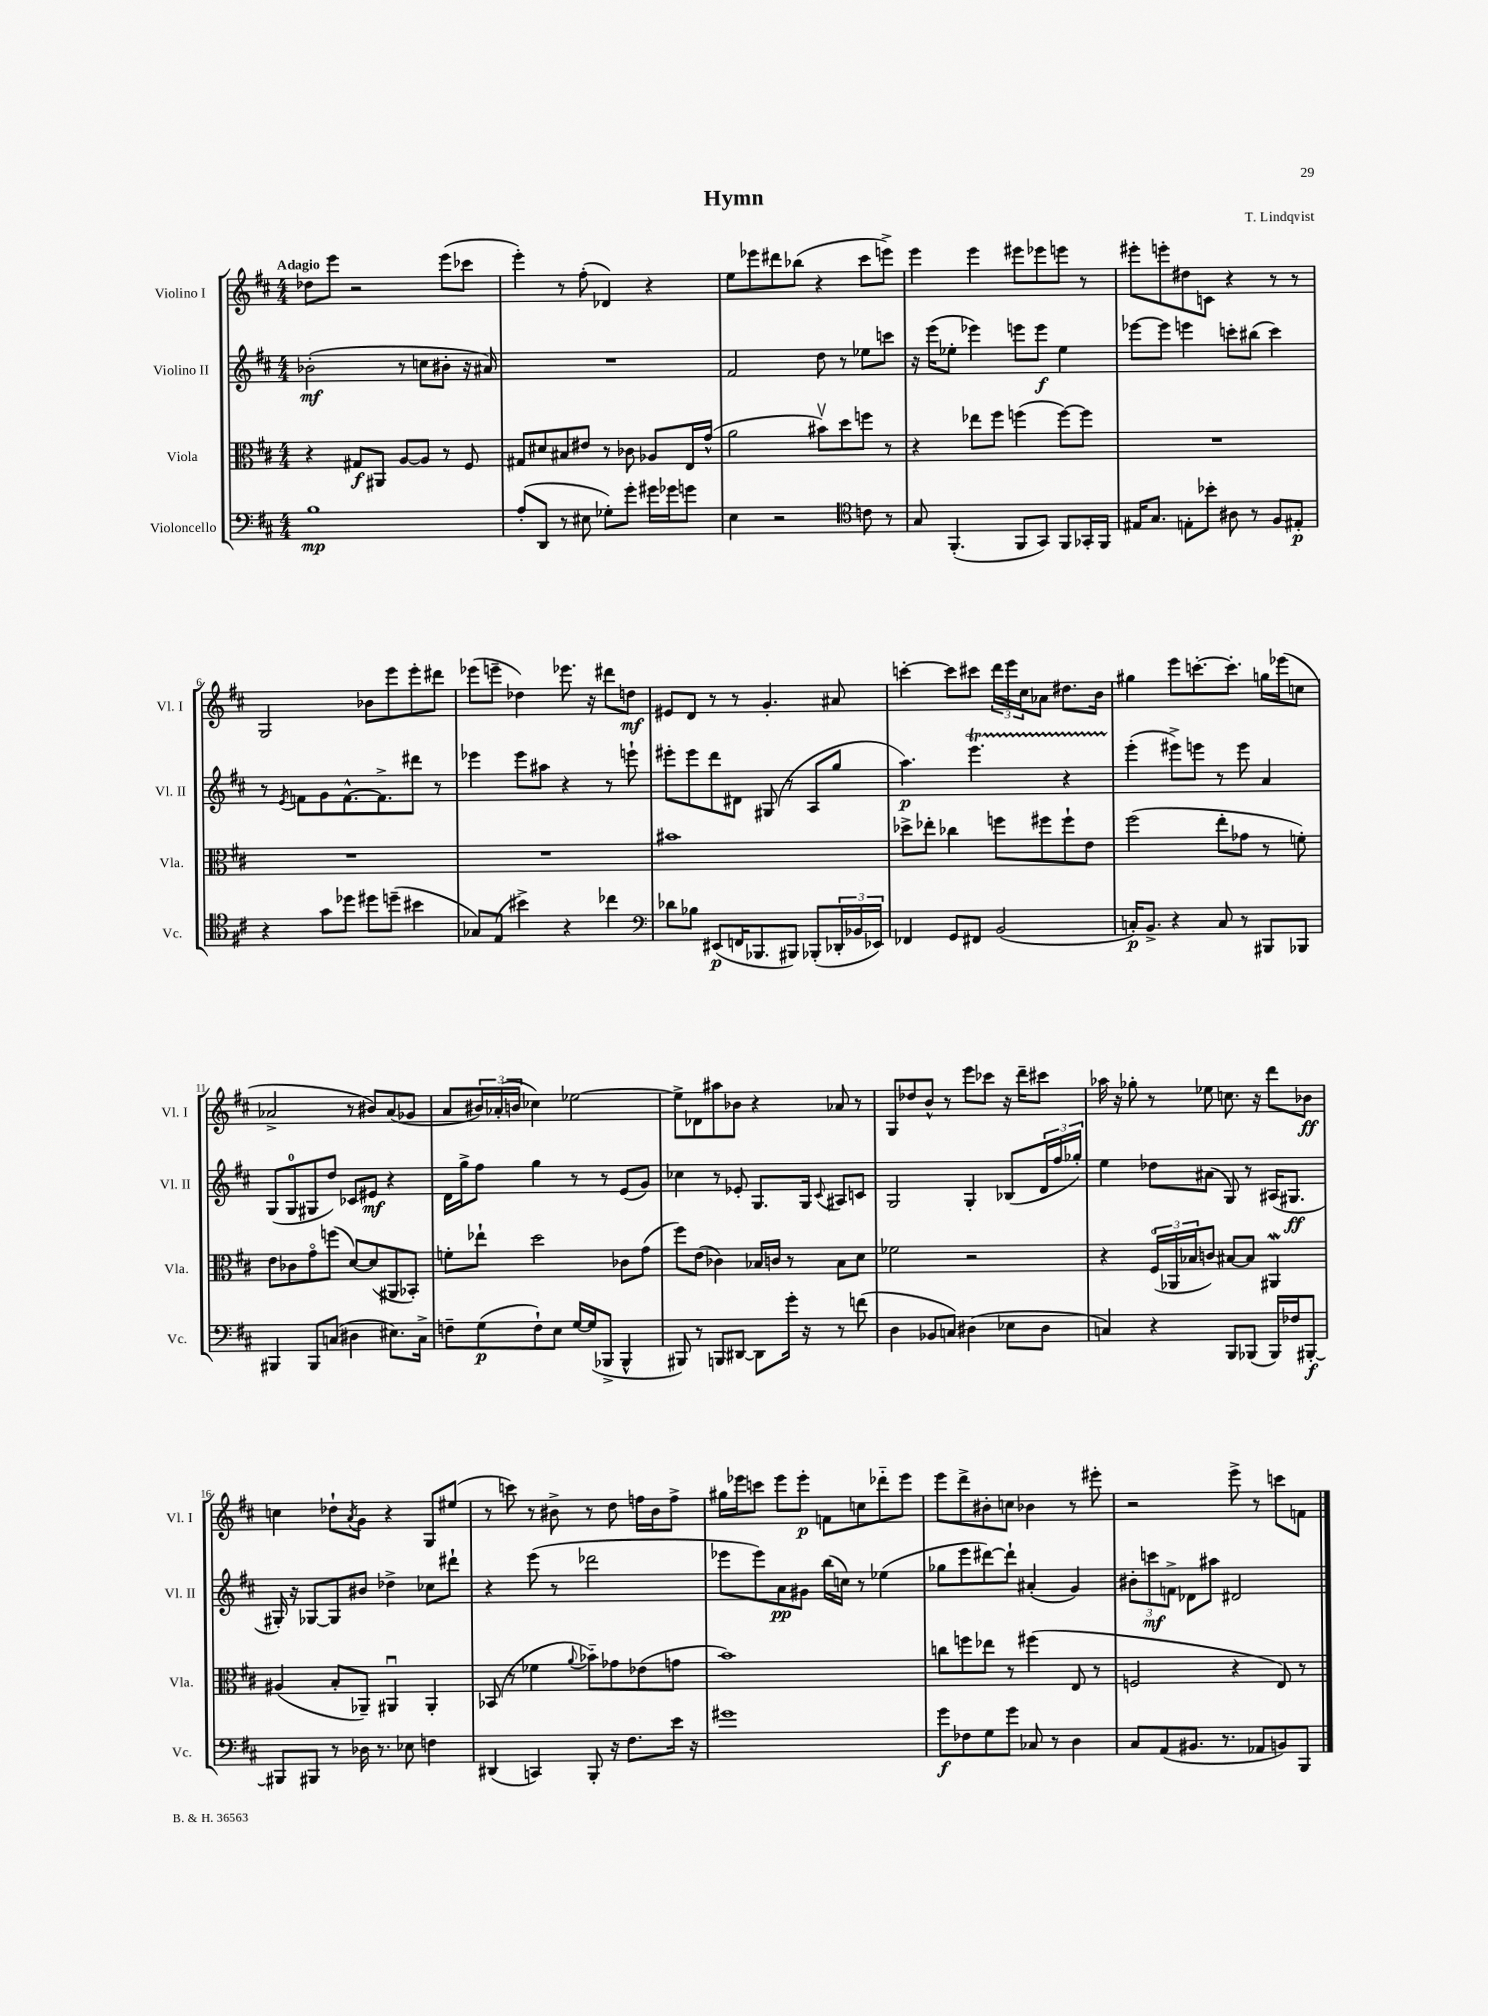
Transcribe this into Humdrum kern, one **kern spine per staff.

**kern	**kern	**kern	**kern
*staff4	*staff3	*staff2	*staff1
*clefF4	*clefC3	*clefG2	*clefG2
*k[f#c#]	*k[f#c#]	*k[f#c#]	*k[f#c#]
*M4/4	*M4/4	*M4/4	*M4/4
1B	4r	(2b-'	8dd-
.	.	.	8eee
.	8G#	.	2r
.	8AA#	.	.
.	[8A	8r	.
.	8A]	8cc	.
.	8r	8b#'	(8eee
.	8F#	16r	8ccc-
.	.	16a#)	.
=	=	=	=
(8A'	8G#	1r	4eee')
8DD	8d#	.	.
8r	8B#	.	8r
8E#	8e#	.	(8ff#'
8G-')	8r	.	4d-)
8g'	8c-	.	.
16g#	8A-	.	4r
16g-	.	.	.
8g	16E	.	.
.	(16g^^	.	.
=	=	=	=
4E	2a	2f#	8ee
.	.	.	8eee-
2r	.	.	8ddd#
.	.	.	(8bb-
.	8b#v)	8dd	4r
.	8dd	8r	.
*clefC4	*	*	*
8c	8ff	8ee-	8ccc#
8r	8r	8ccc	8eee^)
=	=	=	=
8G	4r	16r	4eee
.	.	(16eee	.
(4.FF#'	.	8ee-'	.
.	8ee-	4eee-)	4eee
.	8ff#	.	.
8FF#	(4ff	8eee	8eee#
8GG)	.	8eee	8eee-
8FF#	[8ff)	4ee-	8eee
16GG-'	8ff]	.	8r
16FF#	.	.	.
=	=	=	=
16E#	1r	[8eee-	8eee#'
8.G	.	.	.
.	.	8eee-]	8eee'
8E'	.	4eee	8dd#
8b-'	.	.	8c
8A#	.	8ccc'	4r
8r	.	(8bb#	.
8F#	.	4ccc)	8r
8E#'	.	.	8r
=	=	=	=
4r	1r	8r	2G
.	.	8qe	.
.	.	8f	.
8g	.	8g	.
8dd-	.	[8.f^^	.
8dd#	.	.	8b-
.	.	8.f^]	.
(8dd~	.	.	8eee
4b#	.	8ddd#	8eee'
.	.	8r	8ddd#
=	=	=	=
8G-)	1r	4eee-	(8eee-
(8E	.	.	8eee~
4b#^)	.	8eee-	4dd-)
.	.	8aa#	.
4r	.	4r	8.eee-
.	.	.	16r
4cc-	.	8r	8ddd#
.	.	8eee`	8dd
=	=	=	=
*clefF4	*	*	*
8d-	1b#	8eee#'	8e#
8B-	.	8eee#	8d
(8EE#	.	8ddd	8r
16FF	.	8d#	8r
8.BBB-	.	.	.
.	.	(8G#	4.g'
8BBB#)	.	8r	.
(8BBB-'	.	8A	.
24DD-'	.	8gg	8a#
24BB-	.	.	.
24EE-)	.	.	.
=	=	=	=
4FF-	8dd-^	4.aa)	[4ccc'
.	8ee-'	.	.
8GG	4cc-	.	8ccc]
8FF#	.	4.eee	8ccc#
(2BB	8ff	.	24ddd
.	.	.	24eee
.	.	.	24cc#
.	8ff#	.	8a-
.	8ff#`	4r	8.dd#
.	8e	.	.
.	.	.	16b
=	=	=	=
16C')	(2ff#	(4eee'	4gg#
8.BB^	.	.	.
4r	.	8eee#^)	8eee
.	.	8eee	[8.ccc'
8C	8ee'	8r	.
.	.	.	8.ccc']
8r	8g-	8eee	.
8BBB#	8r	4a	16gg
.	.	.	(16eee-
8BBB-	8f')	.	8cc
=	=	=	=
4BBB#	8e	(8G	2a-^
.	8c-	8G	.
8BBB#	8go	8G#	.
(8C	(8ff	8dd)	.
4D#	[8d)	8c-	8r
.	(8d]	8e#	8b#)
8.E#)	8AA#	4r	(8a-
.	8BB-')	.	8g-
16C^	.	.	.
=	=	=	=
8F~	8f'	16d	8a
.	.	16gg^	.
(8G	8ee-`	8ff#	24b#)
.	.	.	(24a-'
.	.	.	24b
8F`)	2dd	4gg	4cc-)
8E	.	.	.
[16G	.	8r	[2ee-
(16G]	.	.	.
8BBB-^	.	8r	.
4BBB-^^	8c-	(8e	.
.	(8g	8g)	.
=	=	=	=
8BBB#)	8ff#)	4cc-	8ee-^]
8r	(8e	.	8d-
8BBB	4c-)	8r	8aa#
[8DD#	.	8e-'	8b-
8DD#]	16B-	8.G	4r
.	16c	.	.
16g'	8r	.	.
16r	.	16G	.
.	.	8qqc#	.
8r	8B-	8A#	8a-
(8f	8d	8c	8r
=	=	=	=
4D	2f-	2G	8G
.	.	.	8dd-
8BB-	.	.	8b^^
8C)	.	.	8r
(4D#	2r	4G'	8eee
.	.	.	8ccc-
8E-	.	(8B-	16r
.	.	.	16ddd~
8D#	.	24d	8ccc#
.	.	24ff#	.
.	.	24gg-')	.
=	=	=	=
4C)	4r	4ee	16aa-
.	.	.	16r
.	.	.	8gg-'
4r	(24F#o	8dd-	8r
.	24AA-	.	.
.	24B-	.	.
.	8c)	(8a#	8ee-
8BBB	[8B#	8G)	8.cc
(8BBB-	8B#]	8r	.
.	.	.	16r
16BBB-)	4AA#	(16A#	8ddd
16F-	.	8.G#	.
[8BBB#'	.	.	8b-
=	=	=	=
8BBB#]	(4A#	16G#')	4cc
.	.	16r	.
8BBB#	.	[8G-	.
8r	8B'	8G-]	8dd-`
.	.	.	8qa
16D-	8AA-~)	8b#	8g
8.r	.	.	.
.	4AA#u	4dd-^	4r
8E-	.	.	.
4F	4AA#'	8cc-	8G
.	.	8ddd#`	(8ee#
=	=	=	=
(4DD#	(8BB-	4r	8r
.	8r	.	8ccc)
4CC)	4f-	(8eee	8r
.	.	8r	8b#^
.	8qqa	.	.
8BBB'	8b-'~)	2ddd-	8r
16r	8g-	.	8dd
8.F#	.	.	.
.	(8e-	.	16ff
.	.	.	16b#
16e	8g	.	8ff^
16r	.	.	.
=	=	=	=
1g#	1b)	8eee-	16gg#
.	.	.	16eee-
.	.	8eee-)	8ccc
.	.	8a	8eee-
.	.	8g#	8eee-'
.	.	(16bb	8f
.	.	16cc)	.
.	.	8r	8cc
.	.	(4ee-	8ddd-'~
.	.	.	8eee-
=	=	=	=
8g	8cc	8gg-	8eee
8F-	8ff	8eee	8ddd^
8G	8ee-	[8ddd#)	8b#'
8g	8r	8ddd#`]	8cc
8C-	(4ff#	(4a#'	4b-
8r	.	.	.
4D	8E	4g)	8r
.	8r	.	8eee#'
=	=	=	=
8C#	2F	12b#'	2r
.	.	12ccc	.
(8AA	.	.	.
.	.	12f^	.
8.BB#	.	8d-	.
.	.	8aa#	.
8.r	.	.	.
.	4r	2d#	8eee^
8AA-	.	.	8r
8BB)	8E)	.	8ccc
8BBB	8r	.	8f
==	==	==	==
*-	*-	*-	*-
